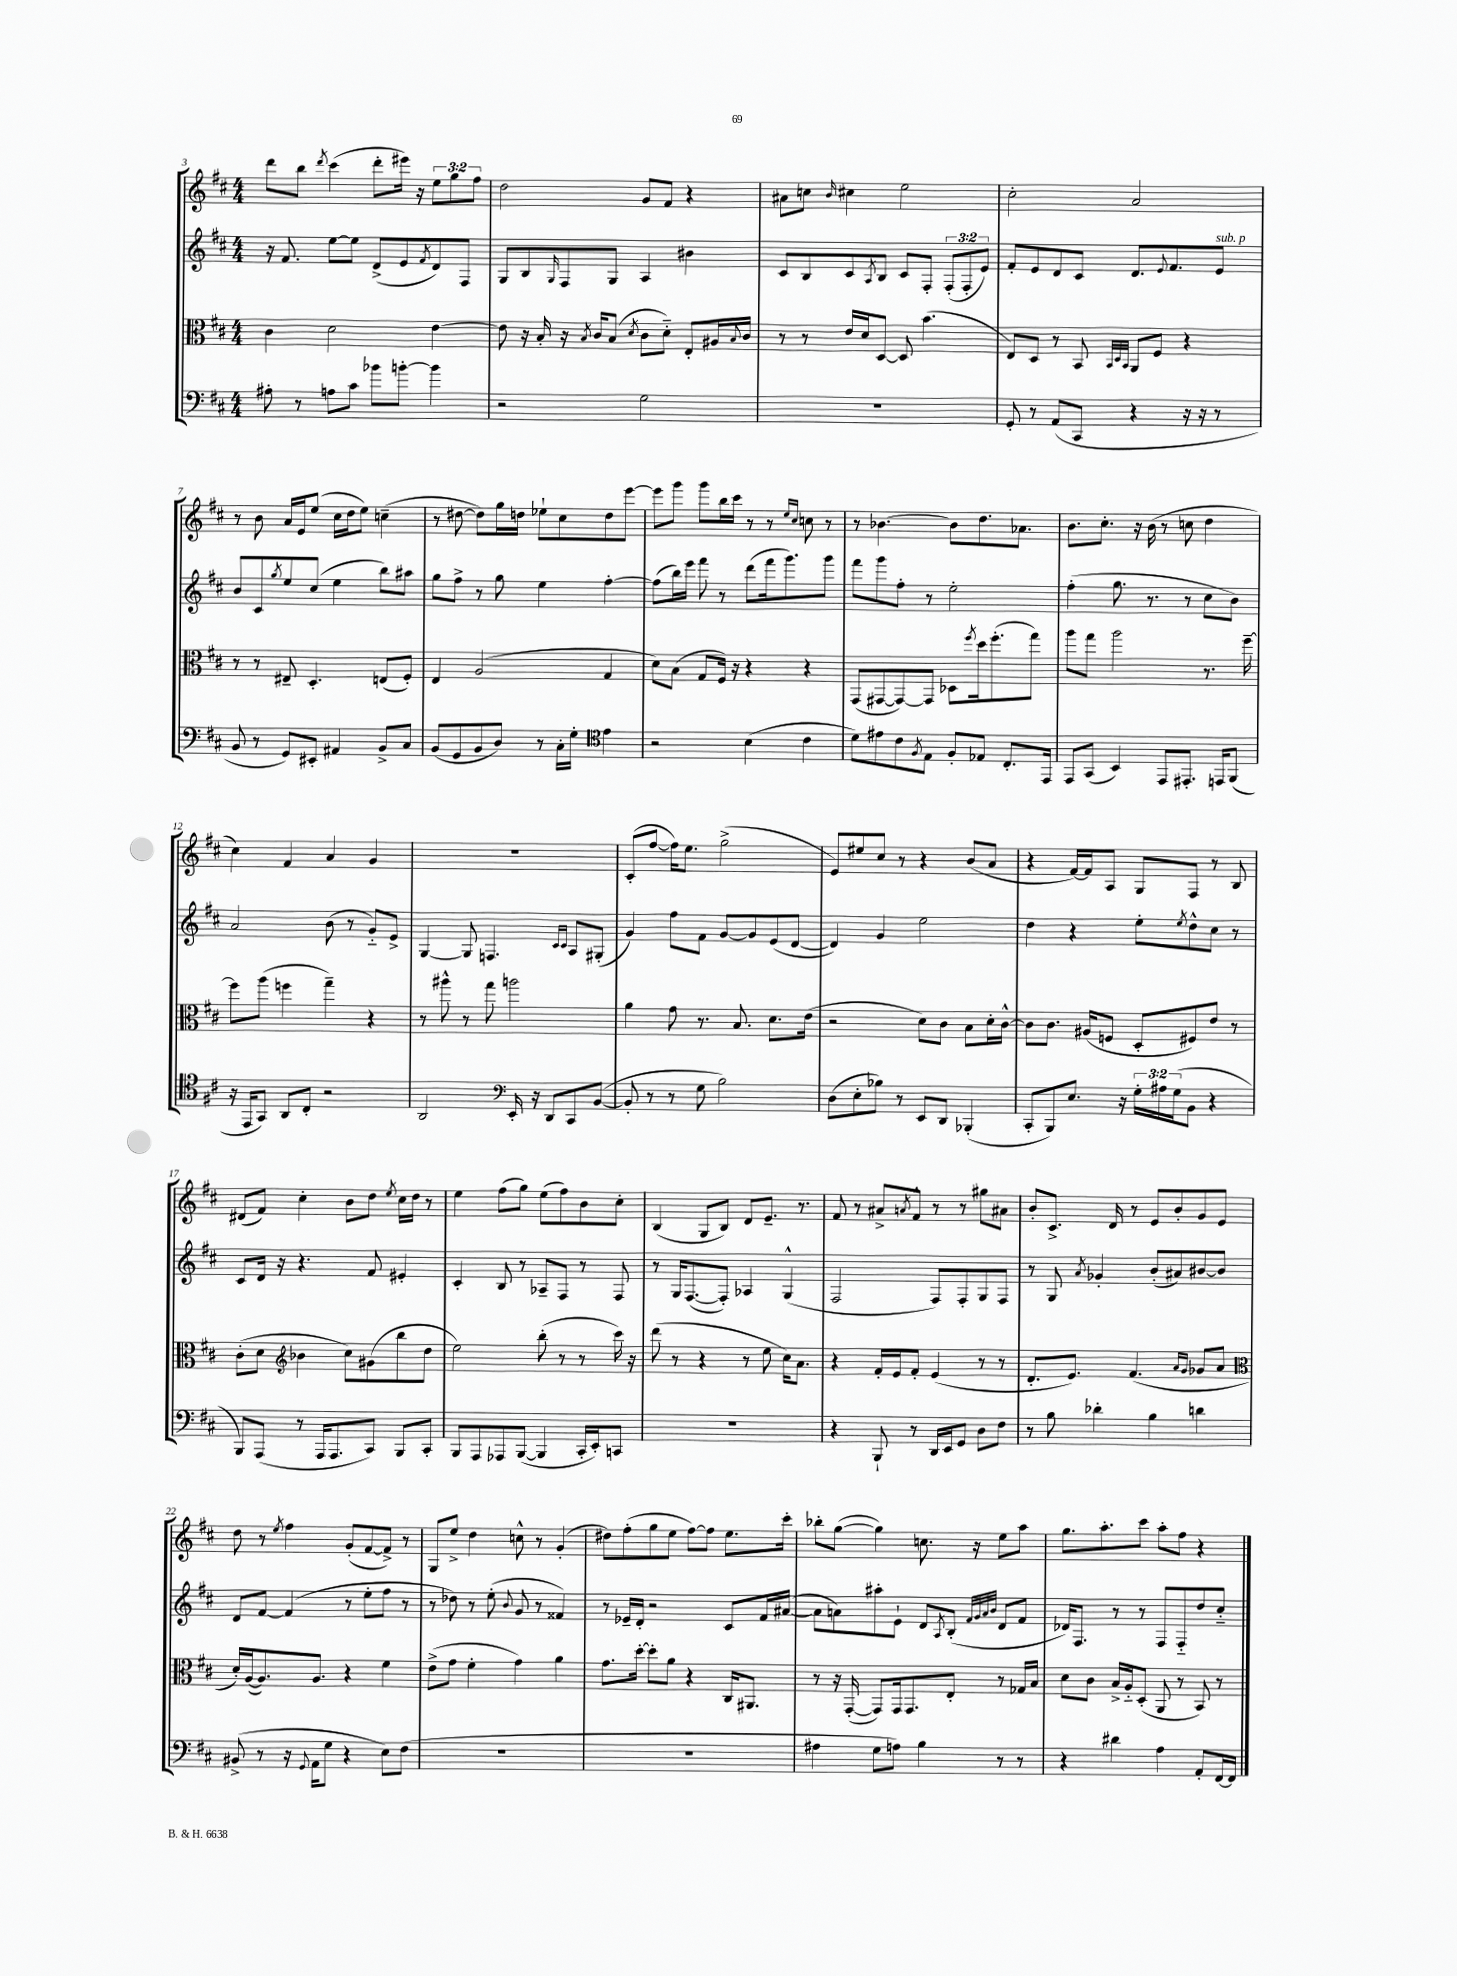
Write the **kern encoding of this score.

**kern	**kern	**kern	**kern
*staff4	*staff3	*staff2	*staff1
*clefF4	*clefC3	*clefG2	*clefG2
*k[f#c#]	*k[f#c#]	*k[f#c#]	*k[f#c#]
*M4/4	*M4/4	*M4/4	*M4/4
8A#'	4c#	16r	8ddd
.	.	8.f#	.
8r	.	.	8bb
.	.	.	8qddd
8A	2d	[8ee	(4ccc#
8c#	.	8ee]	.
8b-	.	(8d^	8ddd'
[8b'	.	8e	16eee#)
.	.	.	16r
.	.	8qf#	.
4b]	[4e	8d)	12ee
.	.	.	12gg
.	.	8F#	.
.	.	.	12ff#
=	=	=	=
2r	8e]	8G	2dd
.	16r	8B	.
.	16B'	.	.
.	.	16qqG	.
.	16r	8F#	.
.	8qB	.	.
.	16c#	.	.
.	(8B	8G	.
.	8qd	.	.
2G	8c#	4A	8g
.	8d'~)	.	8f#
.	8E'	4b#	4r
.	16A#	.	.
.	8qqB	.	.
.	16c#	.	.
=	=	=	=
1r	8r	8c#	8a#
.	8r	8B	8cc
.	.	.	16qqb
.	16e	8c#	4cc#
.	16d	.	.
.	.	8qA	.
.	[8D	8B	.
.	8D]	8c#	2ee
.	(4.b	8F#'	.
.	.	(12F#'	.
.	.	12F#'	.
.	.	12e)	.
=	=	=	=
8GG'	8E)	8f#'	2cc#'
8r	8D	8e	.
(8AA	8r	8d	.
8CC#	8BB	8c#	.
.	32qqBB	.	.
.	32qqD	.	.
.	32qqBB	.	.
4r	8AA	8.d	2a
.	8F#	.	.
.	.	8qqe	.
.	.	8.f#	.
16r	4r	.	.
16r	.	.	.
8r	.	8e	.
=	=	=	=
8BB	8r	8b	8r
8r	8r	8c#	8b
.	.	8qgg	.
8GG)	8E#~	8ee	16a
.	.	.	16e
8EE#'	4.D'	(8cc#	(8ee
4AA#	.	4ee	16cc#
.	.	.	16dd
.	.	.	8ee)
8BB^	(8E	8bb)	(4cc~
8C#	8F#')	8aa#	.
=	=	=	=
(8BB	4E	8gg	8r
8GG	.	8ff#^	[8dd#
8BB	(2A	8r	8dd#])
8D)	.	8gg	16gg
.	.	.	16dd
8r	.	4ee	8ee-`
16C#'	.	.	8cc#
16G'	.	.	.
*clefC4	*	*	*
4e	4G	[4ff#'	8dd
.	.	.	[8eee
=	=	=	=
2r	8d)	(8ff#]	8eee]
.	(8B	16bb)	8ggg
.	.	16eee	.
.	8G	8fff#	8ggg
.	16F#)	8r	16bb
.	16r	.	16ccc#
(4B	4r	(8ddd	8r
.	.	16fff#	8r
.	.	8.ggg)	.
.	.	.	16qqee
.	.	.	16qqcc#
4c#	4r	.	8cc
.	.	8ggg	8r
=	=	=	=
8d)	(8GG	8fff#	8r
8e#	[8GG#	8ggg	[4.b-
8c#	8GG#_)	8ff#'	.
8qF#	.	.	.
8E	8GG#]	8r	.
8F#'	8D-	2ee'	8b-]
.	8qff#	.	.
8E-	16dd	.	8.dd
.	(8.ff#'	.	.
8.C#'	.	.	.
.	.	.	8.a-
.	8gg)	.	.
16EE	.	.	.
=	=	=	=
8EE	8aa	(4ff#'	8.b
(8GG	8gg	.	.
.	.	.	8.cc#'
4BB)	2aa	8.gg	.
.	.	.	16r
.	.	8.r	(16b
8EE	.	.	8r
8.EE#'	.	8r	8cc
.	8.r	8cc#	4dd
16EE	.	.	.
(8FF#	.	8b)	.
.	[16ff#~	.	.
=	=	=	=
16r	8ff#]	2a	4cc#)
16EE	.	.	.
8GG)	(8aa	.	.
8AA	4ff	.	4f#
8C#'	.	.	.
2r	4gg~)	(8b	4a
.	.	8r	.
.	4r	8g'~)	4g
.	.	8e^	.
=	=	=	=
2AA	8r	[4G	1r
.	8aa#^^	.	.
.	8r	8G]	.
.	8gg	4.F	.
*clefF4	*	*	*
16EE'	2aa	.	.
16r	.	.	.
8DD	.	.	.
.	.	16qqc#	.
.	.	16qqc#	.
8CC#	.	8A	.
([8BB	.	(8G#'	.
=	=	=	=
8BB']	4a	4g)	(8c#'
8r	.	.	[8ff#
8r	8g	8ff#	16ff#])
.	.	.	8.ee
8G	8.r	8f#	.
2B)	.	[8g	(2gg^
.	8.B	.	.
.	.	8g]	.
.	8.d	(8e	.
.	.	[8d	.
.	(16e	.	.
=	=	=	=
(8D	2r	4d])	8e)
8E'	.	.	8ee#
8B-)	.	4g	8cc#
8r	.	.	8r
8EE	8d)	2ee	4r
8DD	8c#	.	.
(4BBB-'	8B	.	(8b
.	16d'	.	8a
.	[16c#^^	.	.
=	=	=	=
8CC#'	8c#]	4dd	4r
8BBB)	8.c#	.	.
8.E	.	4r	[16f#)
.	(16A#	.	16f#]
.	8F	.	8A
16r	.	.	.
24G'	8D'	8ee'	8G
24A#	.	.	.
(24G	.	.	.
.	.	8qee	.
8BB	8F#)	8dd^^	8F#
4r	8e	8cc#	8r
.	8r	8r	8B
=	=	=	=
8BBB)	(8c#'	8c#	(8d#
(8AAA	8d	16d	8f#)
.	.	16r	.
*	*clefG2	*	*
8r	4b-	4.r	4cc#'
16AAA	.	.	.
8.AAA	.	.	.
.	8cc#)	.	8b
8CC#)	(8g#	8f#	8dd
.	.	.	8qee
8BBB	8bb	4e#'	16cc#
.	.	.	16dd
8CC#'	8dd	.	8r
=	=	=	=
8BBB	2ee)	4c#'	4ee
8AAA	.	.	.
8AAA-	.	8B	(8ff#
([8BBB	.	8r	8gg)
4BBB]	(8bb'	8A-~	(8ee
.	8r	8F#	8ff#)
16CC#'	8r	8r	8b
16EE')	.	.	.
8CC	16ccc#)	8F#	8cc#'
.	16r	.	.
=	=	=	=
1r	(8ddd	8r	(4B
.	8r	16G	.
.	.	([8.F#	.
.	4r	.	8G
.	.	8F#'])	8B)
.	8r	4A-	8d
.	8ee	.	8.e~
.	16cc#)	(4G^^	.
.	8.a	.	8.r
=	=	=	=
4r	4r	2F#	8f#
.	.	.	8r
8BBB`	16f#'	.	8a#^
.	16e	.	.
.	.	.	8qa
8r	8f#'	.	8f#^^
16DD	(4e	8F#)	8r
16EE	.	.	.
8GG	.	8F#'	8r
8D	8r	8G	8gg#
8F#	8r	8F#	8a#
=	=	=	=
8r	8.d'	8r	8b'
8B	.	8G	8.c#^
.	8.e)	.	.
.	.	8qa	.
4d-'	.	4g-'	.
.	.	.	16d
.	(4.f#	.	8r
4B	.	(8b'	8e
.	.	8a#)	8b'
.	16qqa	.	.
.	16qqg	.	.
4d	8g-	[8b#	8g
.	8a	8b#]	8e
=	=	=	=
*	*clefC3	*	*
(8BB#^	16d')	8d	8dd
.	([16A	.	.
8r	8.A])	[8f#	8r
.	.	.	8qee
16r	.	(4f#]	4ff#
8qqGG	.	.	.
16AA	8.A	.	.
8G	.	.	.
4r	4r	8r	(8g'
.	.	8ee'	[8f#
8E)	4f#	8ff#	8f#^])
(8F#	.	8r	8r
=	=	=	=
1r	(8e^	8r	8G
.	8g	8dd-)	8ee^
.	4f#'	8r	4dd
.	.	(8ee'	.
.	.	8qqb	.
.	4g)	8g	8cc^^
.	.	8r	8r
.	4a	4f##)	(4g'
=	=	=	=
1r	8.g	8r	8dd#)
.	.	16e-~	(8ff#'
.	[16dd'	16d'	.
.	8dd']	2r	8gg
.	8a	.	8ee
.	4r	.	[8ff#)
.	.	.	8ff#]
.	16C#	8c#	8.ee
.	8.AA#	.	.
.	.	16f#	.
.	.	([16a#	16ccc#'
=	=	=	=
4A#	8r	8a#]	8bb-'
.	16r	8a)	([8gg
.	([16GG'	.	.
8G	8GG])	8aa#'	4gg])
8A)	16GG	8e`	.
.	8.GG	.	.
4B	.	8d	8.cc
.	.	8qA	.
.	8E'	(8B'	.
.	.	.	16r
.	.	32qqf#	.
.	.	32qqg	.
.	.	32qqa	.
.	.	32qqb	.
8r	8r	8d	8ee
8r	16G-	8f#	8aa
.	16B	.	.
=	=	=	=
4r	8d	16d-)	8.gg
.	.	8.F#	.
.	8c#	.	.
.	.	.	8.aa'
4d#	16B^	8r	.
.	16A'~	.	.
.	(8D'	8r	8ccc#
4A	8AA	8F#	8aa'
.	8r	8F#'~	8ff#
8AA'	8BB)	8dd	4r
[16FF#	8r	8cc#'~	.
16FF#]	.	.	.
==	==	==	==
*-	*-	*-	*-
